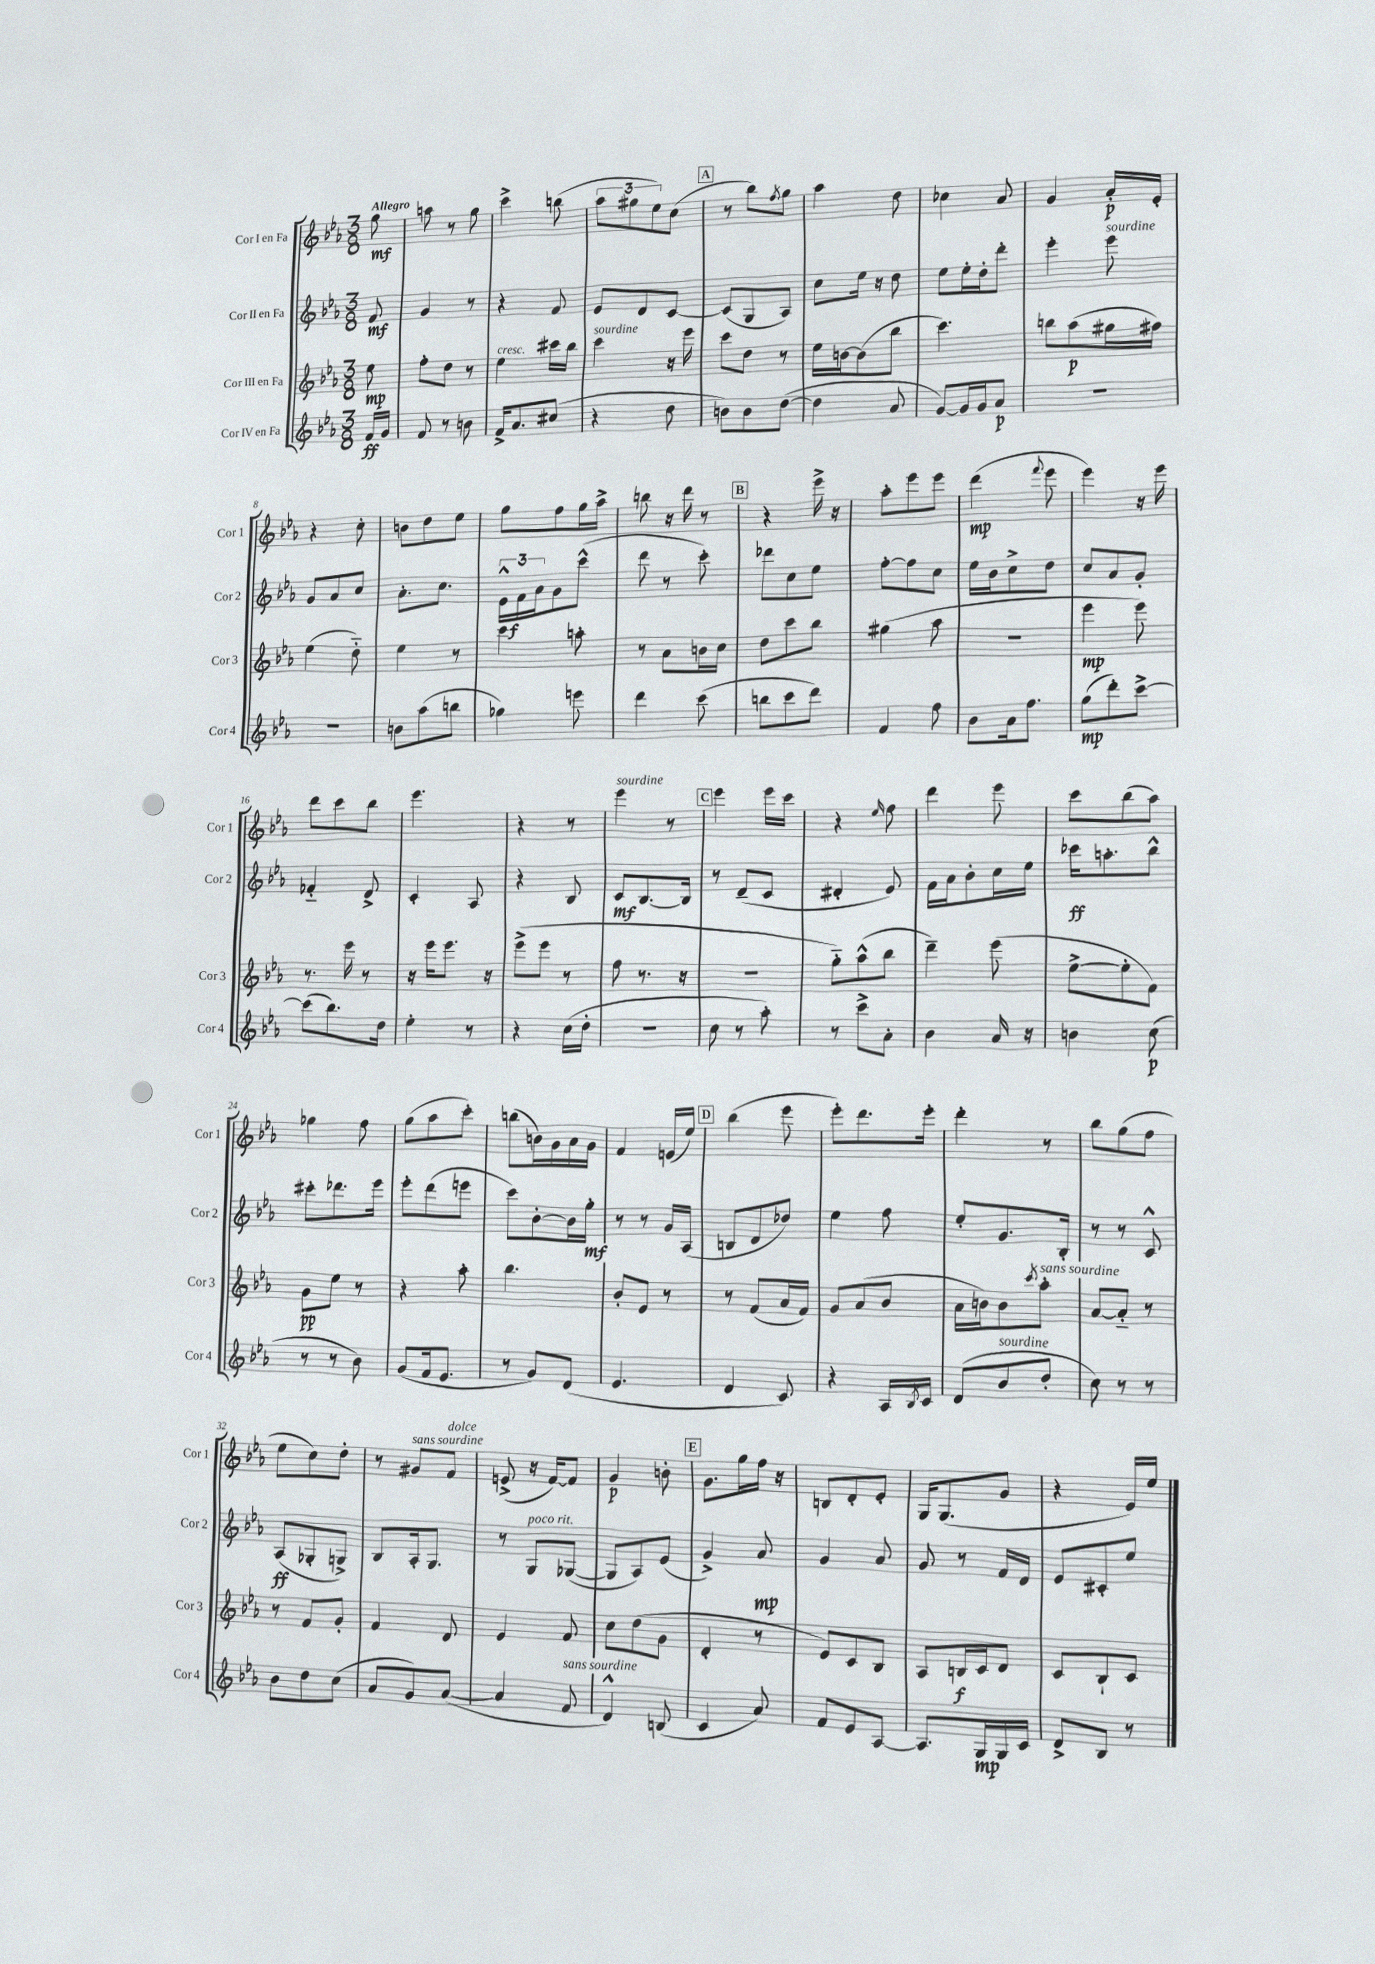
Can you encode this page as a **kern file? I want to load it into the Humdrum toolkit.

**kern	**kern	**kern	**kern
*staff4	*staff3	*staff2	*staff1
*clefG2	*clefG2	*clefG2	*clefG2
*k[b-e-a-]	*k[b-e-a-]	*k[b-e-a-]	*k[b-e-a-]
*M3/8	*M3/8	*M3/8	*M3/8
16f/LL	8ee-\	8f/	8gg\
16g/JJ	.	.	.
=	=	=	=
8f/	8ff'\L	4g/	8aa\
8r	8dd\J	.	8r
8b\	8r	8r	8gg\
=	=	=	=
16f^/LK	4ee-\	4r	4ccc^\
8.a-/	.	.	.
(8cc#/J	16ccc#\LL	8f/	(8bb\
.	16bb-\JJ	.	.
=	=	=	=
4r	4ccc\	8e-/L	12aa-\L
.	.	.	12gg#\
.	.	8d/	.
.	.	.	12ee-\)
8dd\	16r	[8c/J	(8cc\J
.	16eee-\	.	.
=	=	=	=
8b\L)	8ccc\L	(8c/]L	8r
8b\	8dd\J	8G/	8bb-\L)
.	.	.	8qff/
([8dd\J	8r	8A-/J)	8gg\J
=	=	=	=
4dd\]	16ee-\LL	8cc\L	4aa-\
.	[16b\J	.	.
.	(8b\]	16ee-\Jk	.
.	.	16r	.
8a-/	8bb-\J	8dd\	8dd\
=	=	=	=
[8g/L)	4.ccc\)	8ee-\L	4cc-\
16g/]L	.	16ee-'\L	.
16g/J	.	16dd'\J	.
8a-/J	.	8ddd'\J	8a-/
=	=	=	=
4.r	8bb\L	4eee-'\	4g/
.	(8aa-\	.	.
.	16gg#\L	8eee-\	16a-'/LL
.	16ff#\JJ)	.	16e-'/JJ
=	=	=	=
4.r	(4ee-\	8g/L	4r
.	.	8a-/	.
.	8dd'~\)	8cc/J	8cc'\
=	=	=	=
8b\L	4ee-\	8.a-'\L	8b\L
(8aa-\	.	.	8dd\
.	.	8.cc\J	.
8bb\J	8r	.	8ee-\J
=	=	=	=
4gg-\)	4ccc\	24e-^^\LL	8gg\L
.	.	24f\	.
.	.	24a-\J	.
.	.	8g\	8ff\
8eee\	8aa'\	(8ccc^^\J	16gg\L
.	.	.	16aa-^\JJ
=	=	=	=
4ddd\	8r	8ddd\	8bb\
.	8a-\L	8r	16r
.	.	.	16ddd\
(8ccc\	16b\L	8ccc'\)	8r
.	16cc\JJ	.	.
=	=	=	=
8bb\L	8dd\L	8ddd-\L	4r
8ccc\	8ccc\	8cc\	.
8ddd\J)	8bb-\J	8ee-\J	16eee-^\
.	.	.	16r
=	=	=	=
4f/	(4gg#\	[8ff'\L	8aa-'\L
.	.	8ff\]	8eee-\
8ff\	8aa-\	8cc\J	8eee-\J
=	=	=	=
8b-\L	4.r	16ee-\LL	(4ddd\
.	.	16b-\J	.
16a-\k	.	8cc^\	.
8.ff\J	.	.	.
.	.	.	8qqfff/
.	.	8dd\J	8eee-\
=	=	=	=
(8gg\L	4eee-\	8cc/L	4eee-\)
8ddd'\)	.	8a-/	.
[8ccc^\J	8eee-\)	8g'/J	16r
.	.	.	16eee-\
=	=	=	=
(8ccc\]L	8.r	4f-'~/	8ddd\L
8.bb-\)	.	.	8ccc\
.	16eee-\	.	.
.	8r	8d^/	8bb-\J
16dd\Jk	.	.	.
=	=	=	=
4ee-'\	16r	4c'/	4.eee-\
.	16eee-\LK	.	.
.	8.eee-\J	.	.
8r	.	8A-/	.
.	16r	.	.
=	=	=	=
4r	(8eee-^\L	4r	4r
.	8eee-\J	.	.
(16cc\LL	8r	8B-/	8r
16dd'\JJ	.	.	.
=	=	=	=
4.r	8ff\	8c/L	4eee-\
.	8.r	[8.B-/	.
.	.	.	8r
.	16r	16B-/]Jk	.
=	=	=	=
8cc\	4.r	8r	4eee-\
8r	.	(8d~/L	.
8aa-'\)	.	8c/J	16eee-\LL
.	.	.	16ccc\JJ
=	=	=	=
8r	8gg'~\L)	4d#'/	4r
8ccc^\L	(8aa-^^\	.	.
.	.	.	16qqee-/
8a-'\J	8bb-\J	8e-/)	8ff\
=	=	=	=
4b-\	4ddd~\)	16f\LL	4ddd\
.	.	16a-\J	.
.	.	8b-'\	.
16a-/	(8eee-\	16cc\L	8eee-\
16r	.	16ee-\JJ	.
=	=	=	=
4b\	[8ee-^\L	16ccc-\LK	8ccc\L
.	.	8.aa'\	.
.	8ee-'\]	.	(8bb-\
(8cc\	8f\J)	8bb-^^\J	8aa-\J)
=	=	=	=
8r	8g\L	8ccc#'\L	4gg-\
8r	8ee-\J	8.ddd-\	.
8b-\)	8r	.	8ff\
.	.	16eee-\Jk	.
=	=	=	=
(8g/L	4r	8eee-'\L	(8gg\L
16f/k	.	(8ddd\	8aa-\
8.e-/J	.	.	.
.	8aa-'\	8eee\J	8ccc'\J)
=	=	=	=
8r	4.bb-\	8ccc\L)	(8bb\L
8g/L)	.	[8b-'\	16b\L)
.	.	.	16g\
(8d/J	.	16b-\]L	16a-\
.	.	16gg'\JJ	16g\JJ
=	=	=	=
4.e-/	8b-'/L	8r	4f/
.	8e-/J	8r	.
.	8r	16g/LL	(16e/LL
.	.	(16A-/JJ	16ee-/JJ)
=	=	=	=
4d/	8r	8B/L	(4bb-\
.	(8f/L	8d/	.
8c/)	16a-/L	8dd-/J)	8eee-\
.	16f/JJ)	.	.
=	=	=	=
4r	8g/L	4ee-\	8eee-'\L)
.	(8a-/	.	8.ddd\
16A-/LL	8b-/J	8ff\	.
8qB-/	.	.	.
16c/JJ	.	.	16eee-'\Jk
=	=	=	=
(8d/L	16a-\LL	8ee-'/L	4ddd'\
.	16b\J)	.	.
8b-/	8b\	8.g/	.
.	8qccc/	.	.
8dd'/J	8aa-'\J	.	8r
.	.	16B-'/Jk	.
=	=	=	=
8cc\)	[8a-/L	8r	8bb-\L
8r	8a-'~/]J	8r	(8gg\
8r	8r	8c^^/	8ff\J
=	=	=	=
8b-\L	8r	(8A-/L	8ee-\L
8dd\	8f/L	8G-'/	8cc\)
(8cc\J	8g'/J	8G^/J)	8dd'\J
=	=	=	=
8a-/L	4f/	8B-/L	8r
8g/)	.	16A-'/k	8g#/L
.	.	8.G/J	.
([8a-/J	8d/	.	8f/J
=	=	=	=
4a-/]	4e-/	8r	(8e^/
.	.	8G/L	16r
.	.	.	[16f/LK)
8f/	8f/	([8G-/J	8f/]J
=	=	=	=
4d^^/)	8cc\L	8G-/]L	4g/
.	(8dd\	8A-/)	.
(8B/	8g\J	(8e-/J	8b'\
=	=	=	=
4c/	4d'/	4g^/)	8.g\L
.	.	.	16gg\L
8a-/)	8r	8a-/	16ff\JJ
.	.	.	16r
=	=	=	=
8f/L	8e-/L)	4g/	8B/L
8e-/	8c/	.	8d'/
[8A-/J	8B-/J	8a-/	8e-'/J
=	=	=	=
8.A-/]L	8A-/L	8g/	16G/LK
.	.	.	(8.G/
.	16B/L	8r	.
16G/L	16c/J	.	.
16G/	8d/J	16f/LL	8g/J
16c/JJ	.	16d/JJ	.
=	=	=	=
8d^/L	8c/L	8e-/L	4r
8B-/J	8B-`/	8c#'/	.
8r	8c/J	8ee-/J	16e-/LL)
.	.	.	16ee-/JJ
==	==	==	==
*-	*-	*-	*-
